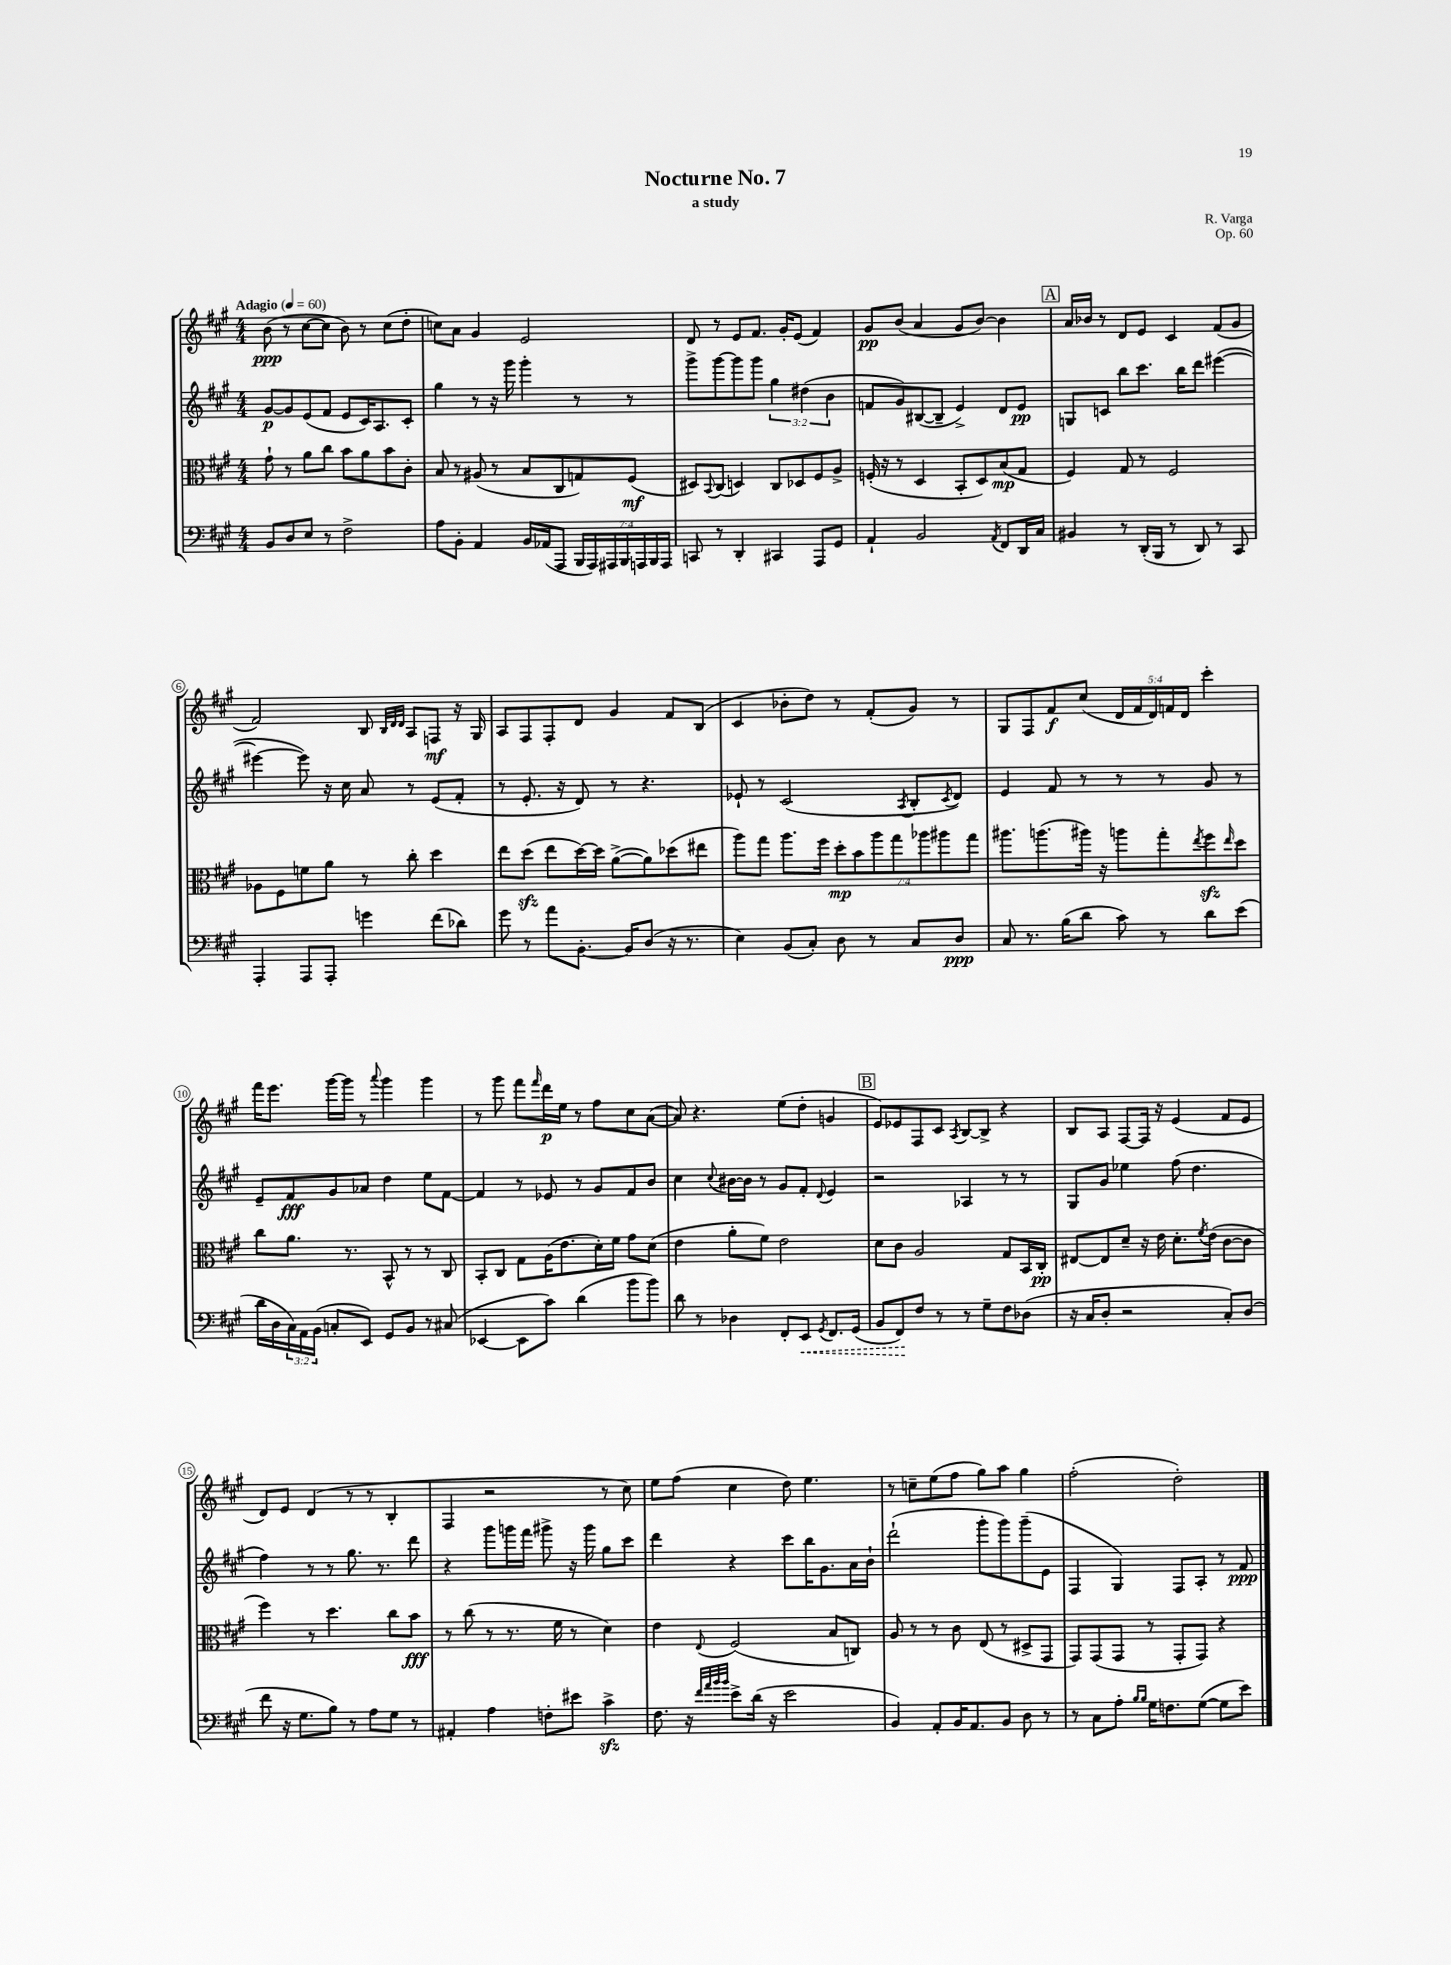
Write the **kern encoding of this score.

**kern	**dynam	**kern	**dynam	**kern	**dynam	**kern	**dynam
*part4	*part4	*part3	*part3	*part2	*part2	*part1	*part1
*staff4	*staff4	*staff3	*staff3	*staff2	*staff2	*staff1	*staff1
*clefF4	*	*clefC3	*	*clefG2	*	*clefG2	*
*k[f#c#g#]	*	*k[f#c#g#]	*	*k[f#c#g#]	*	*k[f#c#g#]	*
*M4/4	*	*M4/4	*	*M4/4	*	*M4/4	*
*MM60	*	*MM60	*	*MM60	*	*MM60	*
=1	=1	=1	=1	=1	=1	=1	=1
!	!	!	!	!	!	!LO:TX:a:B:t=Adagio	!
8BB/L	.	8g#`\	.	[8g#/L	p	(8b\	ppp
8D/	.	8r	.	8g#/]	.	8r	.
8E/J	.	8a\L	.	(8e/	.	[8cc#\L	.
8r	.	8cc#\J	.	8f#/J	.	8cc#\J]	.
2F#^\	.	8b\L	.	8e/L	.	8b\)	.
.	.	8a\	.	16c#/K)	.	8r	.
.	.	.	.	8.A/	.	.	.
.	.	8b\	.	.	.	(8cc#\L	.
.	.	8c#'\J	.	8c#'/J	.	8dd'\J	.
=2	=2	=2	=2	=2	=2	=2	=2
8A\L	.	8B/	.	4gg#\	.	8ccn\L)	.
8BB'\J	.	8r	.	.	.	8a\J	.
4AA/	.	(8A#X/	.	8r	.	4g#/	.
.	.	8r	.	16r	.	.	.
.	.	.	.	16ggg#\	.	.	.
16BB/LL	.	8B/L	.	4ggg#'\	.	2e/	.
(16AA-X/J	.	.	.	.	.	.	.
8AAA/J	.	8C#/	.	.	.	.	.
28BBB/LL	.	8Gn/)	.	8r	.	.	.
28AAA/)	.	.	.	.	.	.	.
28AAA#X/	.	.	.	.	.	.	.
28BBB/	.	.	.	.	.	.	.
.	.	(8F#/J	mf	8r	.	.	.
28AAAn/	.	.	.	.	.	.	.
28BBB/	.	.	.	.	.	.	.
28AAA/JJ	.	.	.	.	.	.	.
=3	=3	=3	=3	=3	=3	=3	=3
8CCn/	.	8D#X/L)	.	8ggg#^\L	.	8d/	.
.	.	8qqBB/	.	.	.	.	.
8r	.	(8C#/J	.	[8ggg#\	.	8r	.
4DD'/	.	4Dn/)	.	8ggg#\]	.	8e/L	.
.	.	.	.	8ggg#\J	.	8.f#/J	.
4CC#X/	.	8C#/L	.	6gg#\	.	.	.
.	.	.	.	.	.	16g#'/KL	.
.	.	8D-X/	.	.	.	(8e/J	.
.	.	.	.	(6dd#X\	.	.	.
8AAA/L	.	8F#/	.	.	.	4f#/)	.
.	.	.	.	6b\	.	.	.
8GG#/J	.	8A^/J	.	.	.	.	.
=4	=4	=4	=4	=4	=4	=4	=4
4AA`/	.	(16Fn'/	.	8fn/L	.	8g#/L	pp
.	.	16r	.	.	.	.	.
.	.	8r	.	8g#/)	.	(8b/J	.
2BB/	.	4D/	.	([8B#X/	.	4a/	.
.	.	.	.	8B#~/J]	.	.	.
.	.	8BB'/L	.	4e^/)	.	8g#/L	.
.	.	8D/)	.	.	.	[8b/J)	.
8qAA/	.	.	.	.	.	.	.
8FF#/L	.	(8B/	mp	8d/L	.	4b\]	.
16DD/L	.	8G#/J	.	8e/J	pp	.	.
16C#/JJ	.	.	.	.	.	.	.
!!LO:REH:place=s1:t=A
=5	=5	=5	=5	=5	=5	=5	=5
4BB#X/	.	4F#/)	.	8Gn/L	.	16a/LL	.
.	.	.	.	.	.	16b-X/JJ	.
.	.	.	.	8cn/J	.	8r	.
8r	.	8G#/	.	8bb\L	.	8d/L	.
(16DD'/LL	.	8r	.	8.ccc#\J	.	8e/J	.
16BBB/JJ	.	.	.	.	.	.	.
8r	.	2F#/	.	.	.	4c#/	.
.	.	.	.	16bb\KL	.	.	.
8DD/)	.	.	.	8ddd\J	.	.	.
8r	.	.	.	([4eee#X\	.	(8f#/L	.
8CC#/	.	.	.	.	.	8g#/J	.
!!LO:LB:g=z
=6	=6	=6	=6	=6	=6	=6	=6
4AAA'/	.	8A-X\L	.	4eee#X\_	.	2f#/)	.
.	.	8F#\	.	.	.	.	.
8AAA/L	.	8fn\	.	8eee#\])	.	.	.
8AAA'/J	.	8a\J	.	16r	.	.	.
.	.	.	.	16cc#\	.	.	.
4gn\	.	8r	.	8a/	.	8B/	.
.	.	.	.	.	.	32qqB/LLL	.
.	.	.	.	.	.	32qqd/	.
.	.	.	.	.	.	32qqd/JJJ	.
.	.	8cc#'\	.	8r	.	8A/L	.
(8f#\L	.	4dd\	.	(8e/L	.	8Fn/J	mf
8d-X\J)	.	.	.	8f#'/J	.	16r	.
.	.	.	.	.	.	16G#/	.
=7	=7	=7	=7	=7	=7	=7	=7
8g#\	.	8ee\L	.	8r	.	8A/L	.
8r	.	(8ddzz\J	.	8.e'/	.	8F#/	.
8a\L	.	8ee\L	.	.	.	8F#'/	.
.	.	.	.	16r	.	.	.
[8.BB'\J	.	[16dd\L)	.	8d/)	.	8d/J	.
.	.	16dd\JJ]	.	.	.	.	.
.	.	([8a^\L	.	8r	.	4g#/	.
16BB/KL]	.	.	.	.	.	.	.
(8D/J	.	8a\])	.	4.r	.	.	.
16r	.	(8dd-X\	.	.	.	8f#/L	.
8.r	.	.	.	.	.	.	.
.	.	8ee#X\J	.	.	.	(8B/J	.
=8	=8	=8	=8	=8	=8	=8	=8
4E\)	.	8aa\L)	.	8e-X`/	.	4c#/	.
.	.	8gg#\J	.	8r	.	.	.
(8BB/L	.	8.aa\L	.	(2c#/	.	8b-X'\L	.
8C#'/J)	.	.	.	.	.	8dd\J)	.
.	.	16ff#\Jk	.	.	.	.	.
8D\	.	14dd'\L	mp	.	.	8r	.
.	.	14b\	.	.	.	.	.
8r	.	.	.	.	.	(8f#'/L	.
.	.	14aa\	.	.	.	.	.
.	.	14gg#\	.	.	.	.	.
.	.	.	.	8qA/	.	.	.
8C#/L	.	.	.	8B'/L	.	8g#/J)	.
.	.	14aa-X\	.	.	.	.	.
.	.	14aa#X\	.	.	.	.	.
.	.	.	.	8qc#/	.	.	.
8D/J	ppp	.	.	8d/J)	.	8r	.
.	.	14gg#\J	.	.	.	.	.
=9	=9	=9	=9	=9	=9	=9	=9
8C#/	.	8.aa#X\L	.	4e/	.	8G#/L	.
8.r	.	.	.	.	.	8F#/	.
.	.	(8.aan\	.	.	.	.	.
.	.	.	.	8f#/	.	8f#/	f
(16B\KL	.	.	.	.	.	.	.
8d\J	.	16aa#X\Jk)	.	8r	.	(8cc#/J	.
.	.	16r	.	.	.	.	.
8c#\)	.	8aan\L	.	8r	.	20d/LL	.
.	.	.	.	.	.	20f#/	.
.	.	.	.	.	.	20d/)	.
8r	.	8gg#'\	.	8r	.	.	.
.	.	.	.	.	.	20fn/	.
.	.	.	.	.	.	20d/JJ	.
.	.	8qee/	.	.	.	.	.
8d\L	.	8ff#zz\	.	8g#/	.	4ccc#'\	.
.	.	16qqee/	.	.	.	.	.
(8e\J	.	8dd\J	.	8r	.	.	.
!!LO:LB:g=z
=10	=10	=10	=10	=10	=10	=10	=10
16d\LL	.	8cc#\L	.	8e~/L	.	16fff#\KL	.
16D\	.	.	.	.	.	8.eee\J	.
24C#\)	.	8.a\J	.	8f#/	fff	.	.
24AA\	.	.	.	.	.	.	.
(24BB\JJ	.	.	.	.	.	.	.
8Cn'/L	.	.	.	8g#/	.	[16ggg#\LL	.
.	.	8.r	.	.	.	16ggg#\JJ]	.
8EE/J)	.	.	.	8a-X/J	.	8r	.
.	.	.	.	.	.	8qqaaa/	.
8GG#/L	.	8BB^^/	.	4dd\	.	4ggg#\	.
8BB/J	.	8r	.	.	.	.	.
8r	.	8r	.	8ee\L	.	4ggg#\	.
(8C#X/	.	8C#/	.	[8f#\J	.	.	.
=11	=11	=11	=11	=11	=11	=11	=11
[4EE-X/	.	8BB'/L	.	4f#/]	.	8r	.
.	.	8C#/J	.	.	.	8ggg#\	.
8EE-\L]	.	8G#\L	.	8r	.	8fff#\L	.
.	.	.	.	.	.	16qqfff#/	.
8c#\J)	.	(16A\K	.	8e-X/	.	16ddd\L	p
.	.	8.e\	.	.	.	16ee\JJ	.
(4d\	.	.	.	8r	.	8r	.
.	.	16d'\L)	.	8g#/L	.	8ff#\L	.
.	.	16f#\JJ	.	.	.	.	.
8b\L	.	8g#\L	.	8f#/	.	8cc#\	.
8b\J)	.	(8d\J	.	8b/J	.	([8a\J	.
=12	=12	=12	=12	=12	=12	=12	=12
8d\	.	4e\	.	4cc#\	.	8a/])	.
8r	.	.	.	.	.	4.r	.
.	.	.	.	8qqcc#/	.	.	.
4D-X\	.	8a'\L	.	[16b#X\LL	.	.	.
.	.	.	.	16b#\JJ]	.	.	.
.	.	8f#\J)	.	8r	.	.	.
8FF#'/L	.	2e\	.	8g#/L	.	(8ee\L	.
!	!LO:HP:b	!	!	!	!	!	!
8EE/J	<	.	.	8f#'/J	.	8dd'\J	.
8qGG#/	.	.	.	8qqd/	.	.	.
8.FF#/L	.	.	.	4e/	.	4gn/	.
(16GG#/Jk	.	.	.	.	.	.	.
!!LO:REH:place=s1:t=B
=13	=13	=13	=13	=13	=13	=13	=13
8BB/L	.	8d\L	.	2r	.	8e/L)	.
8FF#/)	.	8c#\J	.	.	.	8e-X/	.
8F#/J	[	2A/	.	.	.	8F#/	.
8r	.	.	.	.	.	8c#/J	.
.	.	.	.	.	.	8qA/	.
8r	.	.	.	4A-X/	.	[8B/L	.
8G#~\L	.	.	.	.	.	8B^/J]	.
8F#\	.	8G#/L	.	8r	.	4r	.
(8D-X\J	.	16BB/L	.	8r	.	.	.
.	.	16C#'/JJ	pp	.	.	.	.
=14	=14	=14	=14	=14	=14	=14	=14
16r	.	[8E#X/L	.	8G#/L	.	8B/L	.
16C#/KL	.	.	.	.	.	.	.
8D'/J	.	8E#/]	.	8g#/J	.	8A/J	.
2r	.	8d~/J	.	4ee-X\	.	[8F#/L	.
.	.	16r	.	.	.	16F#/Jk]	.
.	.	16e\	.	.	.	16r	.
.	.	8.d'\L	.	(8ff#\	.	(4e/	.
.	.	.	.	4.dd\	.	.	.
.	.	8qf#/	.	.	.	.	.
.	.	(16e\Jk	.	.	.	.	.
8C#'/L)	.	[8c#\L	.	.	.	8f#/L	.
(8D/J	.	8c#\J]	.	.	.	8e/J	.
!!LO:LB:g=z
=15	=15	=15	=15	=15	=15	=15	=15
8f#\	.	4ff#\)	.	4ff#\)	.	8d/L)	.
16r	.	.	.	.	.	8e/J	.
8.G#\L	.	.	.	.	.	.	.
.	.	8r	.	8r	.	(4d/	.
8B\J)	.	4.dd\	.	8r	.	.	.
8r	.	.	.	8.gg#\	.	8r	.
8A\L	.	.	.	.	.	8r	.
.	.	.	.	8.r	.	.	.
8G#\J	.	8cc#\L	.	.	.	4B'/	.
8r	.	8b\J	fff	8ddd\	.	.	.
=16	=16	=16	=16	=16	=16	=16	=16
4AA#X'/	.	8r	.	4r	.	4F#/	.
.	.	(8cc#\	.	.	.	.	.
4A\	.	8r	.	8ggg#\L	.	2r	.
.	.	8.r	.	16gggn\L	.	.	.
.	.	.	.	16fff#\JJ	.	.	.
8Fn'\L	.	.	.	8ggg#X^\	.	.	.
.	.	16f#\	.	.	.	.	.
8e#X\J	.	8r	.	16r	.	.	.
.	.	.	.	16ggg#\	.	.	.
4c#zz^\	.	4d\)	.	8gg#\L	.	8r	.
.	.	.	.	8ccc#\J	.	8cc#\)	.
=17	=17	=17	=17	=17	=17	=17	=17
8.F#\	.	4e\	.	4ddd\	.	8ee\L	.
.	.	.	.	.	.	(8ff#\J	.
16r	.	.	.	.	.	.	.
32qqf#/LLL	.	.	.	.	.	.	.
32qqa/	.	.	.	.	.	.	.
32qqb/	.	.	.	.	.	.	.
32qqb/JJJ	.	8qqE/	.	.	.	.	.
8e^\L	.	(2F#/	.	4r	.	4cc#\	.
(16d\Jk	.	.	.	.	.	.	.
16r	.	.	.	.	.	.	.
2e\	.	.	.	8ccc#\L	.	8dd\)	.
.	.	.	.	16bb\K	.	4.ee\	.
.	.	.	.	8.g#\	.	.	.
.	.	8B/L	.	.	.	.	.
.	.	8Cn/J)	.	16a\L	.	.	.
.	.	.	.	16b`\JJ	.	.	.
=18	=18	=18	=18	=18	=18	=18	=18
4BB/)	.	8A/	.	(2ddd`\	.	8r	.
.	.	8r	.	.	.	8ccn~\L	.
8AA'/L	.	8r	.	.	.	(8ee\	.
16BB/K	.	8c#\	.	.	.	8ff#\J	.
8.AA/	.	.	.	.	.	.	.
.	.	(8E/	.	8ggg#'\L	.	8gg#\L)	.
8BB/J	.	8r	.	8ggg#\)	.	8aa\J	.
8D\	.	8D#X^/L	.	(8ggg#~\	.	4gg#\	.
8r	.	8GG#/J	.	8e\J	.	.	.
=19	=19	=19	=19	=19	=19	=19	=19
8r	.	8GG#/L)	.	4F#/	.	(2ff#'\	.
8C#\L	.	(8GG#/	.	.	.	.	.
8A'\J	.	8GG#/J	.	4G#/)	.	.	.
16qqB/LL	.	.	.	.	.	.	.
16qqB/JJ	.	.	.	.	.	.	.
16G#\KL	.	8r	.	.	.	.	.
8.Fn\	.	.	.	.	.	.	.
.	.	8GG#'/L	.	8F#/L	.	2dd'\)	.
([8G#\J	.	8GG#/J)	.	8A'/J	.	.	.
8G#\L]	.	4r	.	8r	.	.	.
8e\J)	.	.	.	8f#/	ppp	.	.
==	==	==	==	==	==	==	==
*-	*-	*-	*-	*-	*-	*-	*-
